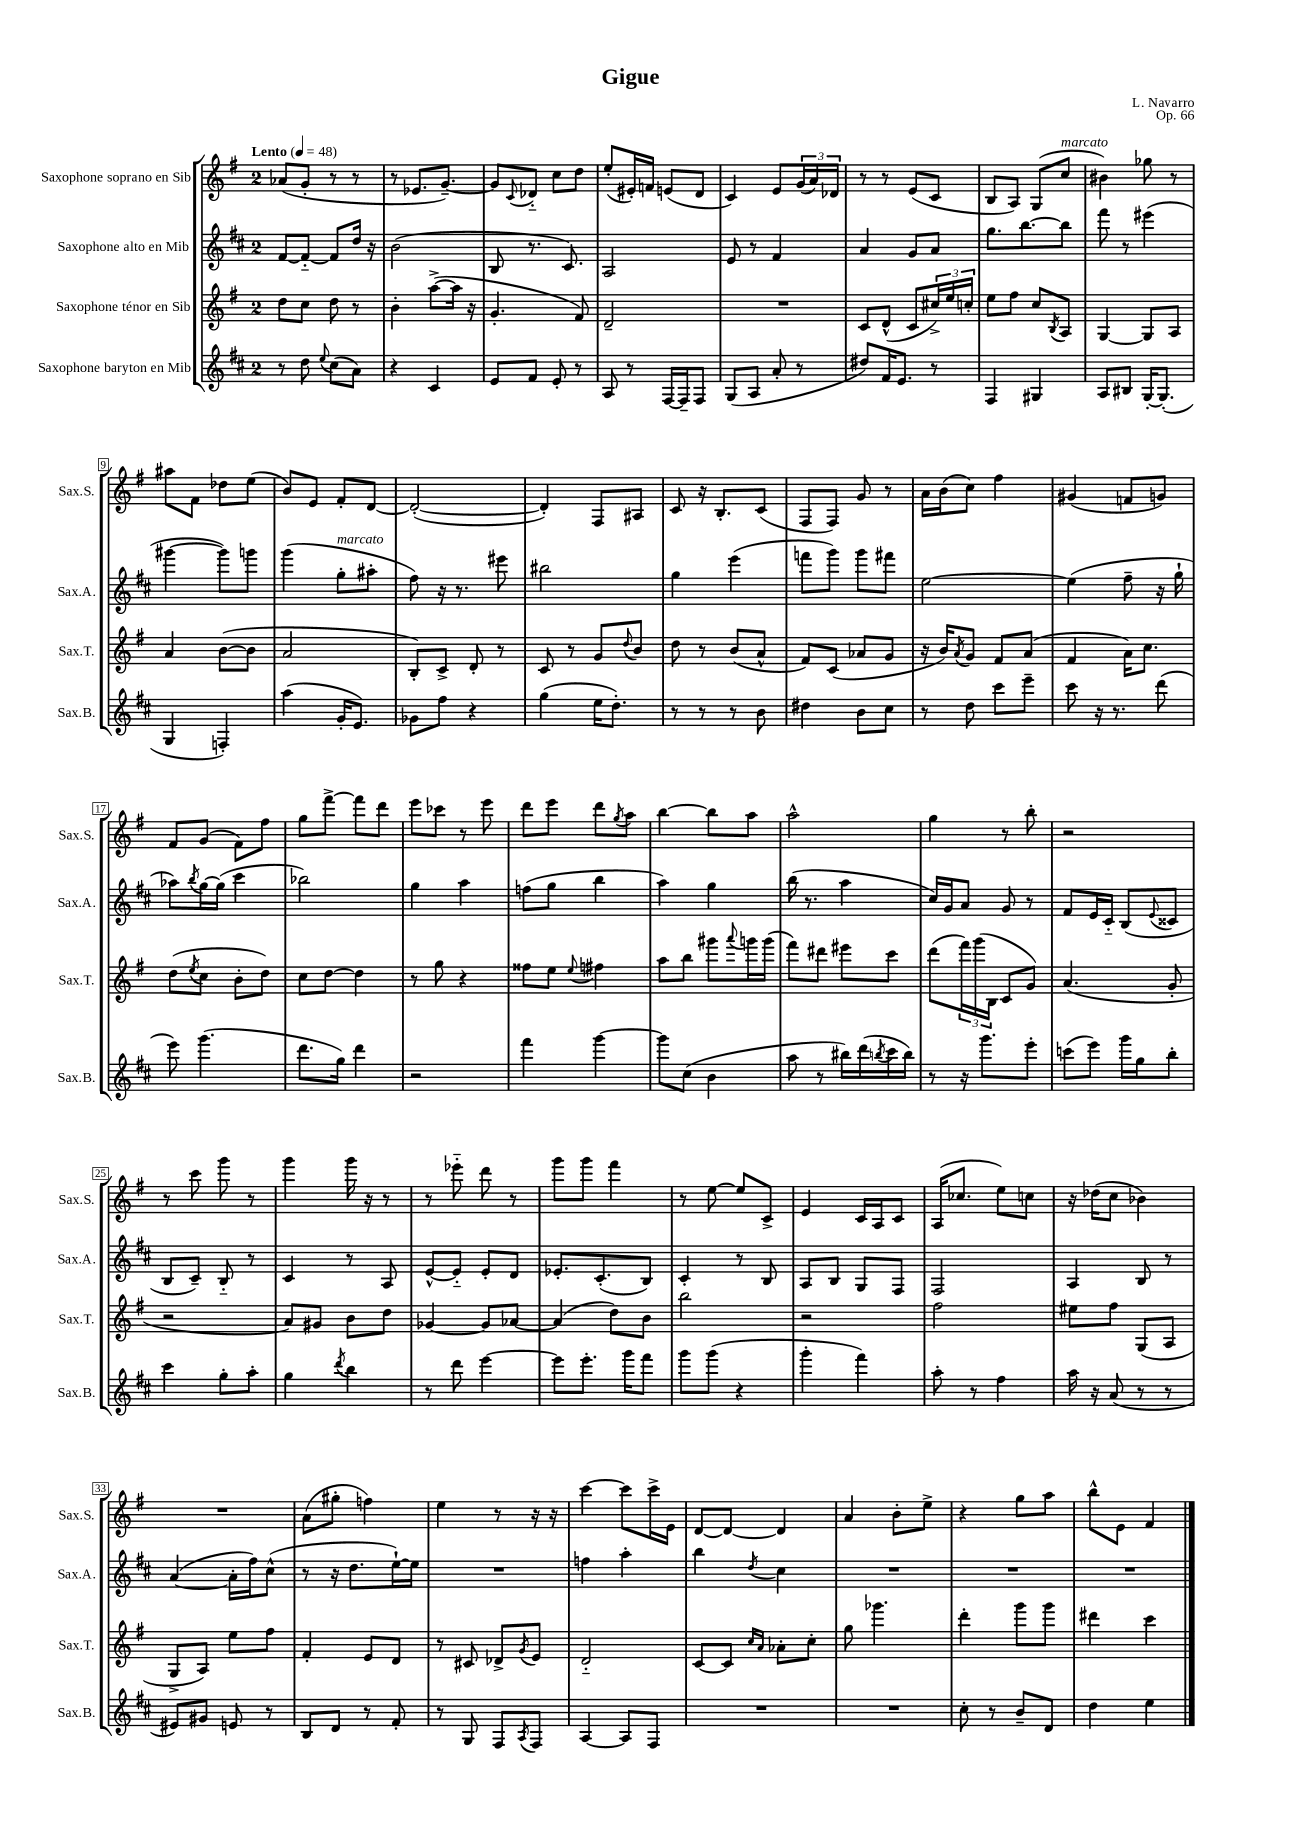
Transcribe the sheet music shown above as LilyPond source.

\header { title = "Gigue" composer = "L. Navarro" opus = "Op. 66" }
<<
\new StaffGroup <<
\new Staff = "s0" \with { instrumentName = "Saxophone soprano en Sib" shortInstrumentName = "Sax.S." } {
    \clef treble \key g \major \once \override Staff.TimeSignature.style = #'single-digit \time 2/4 \tempo "Lento" 4 = 48
    aes'8( g'8-. r8 r8 |
    r8 ees'8. g'8.~--) |
    g'8 \appoggiatura { c'8 } des'8-_ c''8 d''8 |
    e''8-.( eis'16-.) f'16 e'8( d'8 |
    c'4) e'8 \tuplet 3/2 { g'16( a'16) des'16 } |
    r8 r8 e'8( c'8 |
    b8 a8) g8( c''8^\markup { \italic "marcato" } |
    bis'4) ges''8 r8 |
    ais''8 fis'8 des''8 e''8( |
    b'8) e'8 fis'8-. d'8~ |
    d'2~-.( |
    d'4-.) fis8 ais8 |
    c'8 r16 b8.-. c'8( |
    fis8 fis8) g'8 r8 |
    a'16 b'16( c''8) fis''4 |
    gis'4( f'8 g'8) |
    fis'8 g'8( fis'8) fis''8 |
    g''8 fis'''8~-> fis'''8 d'''8 |
    e'''8 ces'''8 r8 e'''8 |
    d'''8 e'''8 d'''8 \acciaccatura { g''8 } a''8 |
    b''4~ b''8 a''8 |
    a''2-^ |
    g''4 r8 b''8-. |
    r2 |
    r8 c'''8 g'''8 r8 |
    g'''4 g'''16 r16 r8 |
    r8 ees'''8-_ d'''8 r8 |
    g'''8 g'''8 fis'''4 |
    r8 e''8~ e''8 c'8-> |
    e'4 c'16 a16 c'8 |
    a16( ces''8. e''8) c''8 |
    r16 des''16( c''8 bes'4) |
    R2 |
    a'8( gis''8-. f''4) |
    e''4 r8 r16 r16 |
    c'''4~ c'''8 c'''16-> e'16 |
    d'8~ d'8~ d'4 |
    a'4 b'8-. e''8-> |
    r4 g''8 a''8 |
    b''8-^ e'8 fis'4 \bar "|." |
}
\new Staff = "s1" \with { instrumentName = "Saxophone alto en Mib" shortInstrumentName = "Sax.A." } {
    \clef treble \key d \major \once \override Staff.TimeSignature.style = #'single-digit \time 2/4
    fis'8~ fis'8~-_ fis'8 d''16 r16 |
    b'2( |
    b8 r8. cis'8.) |
    a2 |
    e'8 r8 fis'4 |
    a'4 g'8 a'8 |
    g''8. b''8.~ b''8 |
    fis'''8 r8 eis'''4( |
    gis'''4~ gis'''8) g'''8 |
    g'''4( g''8-.^\markup { \italic "marcato" } ais''8-. |
    fis''8) r16 r8. eis'''8 |
    bis''2 |
    g''4 e'''4( |
    f'''8 g'''8) g'''8 fis'''8 |
    e''2~ |
    e''4( fis''8-- r16 g''16-! |
    aes''8) \acciaccatura { b''8 } g''16~ g''16( cis'''4 |
    bes''2) |
    g''4 a''4 |
    f''8( g''8 b''4 |
    a''4) g''4 |
    b''16( r8. a''4 |
    cis''16) g'16 a'8 g'8 r8 |
    fis'8 e'16 cis'16-_ b8( \appoggiatura { e'8 } cisis'8 |
    b8 cis'8--) b8-_ r8 |
    cis'4 r8 a8 |
    e'8~-^ e'8-_ e'8-. d'8 |
    ees'8.-. cis'8.-.( b8) |
    cis'4-. r8 b8 |
    a8 b8 g8 fis8 |
    fis2 |
    a4 b8 r8 |
    a'4~( a'16-. fis''16) cis''8-^( |
    r8 r16 d''8. e''16~-!) e''16 |
    R2 |
    f''4 a''4-. |
    b''4 \acciaccatura { d''8 } cis''4 |
    R2 |
    R2 |
    R2 \bar "|." |
}
\new Staff = "s2" \with { instrumentName = "Saxophone ténor en Sib" shortInstrumentName = "Sax.T." } {
    \clef treble \key g \major \once \override Staff.TimeSignature.style = #'single-digit \time 2/4
    d''8 c''8 d''8 r8 |
    b'4-. a''8~->( a''16 r16 |
    g'4.-. fis'8) |
    d'2-- |
    R2 |
    c'8 d'8-^( c'8 \tuplet 3/2 { cis''16->) e''16 c''16-. } |
    e''8 fis''8 c''8 \acciaccatura { b8 } a8 |
    g4~ g8 a8 |
    a'4 b'8~( b'8 |
    a'2 |
    b8-.) c'8-> d'8-. r8 |
    c'8 r8 g'8 \appoggiatura { d''8 } b'8 |
    d''8 r8 b'8( a'8-^ |
    fis'8) c'8( aes'8 g'8 |
    r16 b'16) \acciaccatura { a'8 } g'8 fis'8 a'8( |
    fis'4 a'16) c''8. |
    d''8( \acciaccatura { e''8 } c''8 b'8-. d''8) |
    c''8 d''8~ d''4 |
    r8 g''8 r4 |
    fisis''8 e''8 \appoggiatura { e''8 } fis''4 |
    a''8 b''8 gis'''8 \appoggiatura { a'''8 } g'''16 g'''16( |
    fis'''8) dis'''8 eis'''8 c'''8 |
    d'''8( \tuplet 3/2 { fis'''16) g'''16( b16 } c'8 g'8) |
    a'4.( g'8-. |
    r2 |
    a'8) gis'8 b'8 d''8 |
    ges'4~ ges'8 aes'8~ |
    aes'4( d''8) b'8 |
    b''2 |
    r2 |
    fis''2 |
    eis''8 fis''8 g8( a8 |
    g8-> a8) e''8 fis''8 |
    fis'4-. e'8 d'8 |
    r8 cis'8 des'8-> \acciaccatura { g'8 } e'8 |
    d'2-_ |
    c'8~ c'8 \grace { c''16 a'16 } aes'8-. c''8-. |
    g''8 ges'''4. |
    d'''4-. g'''8 g'''8 |
    dis'''4 c'''4 \bar "|." |
}
\new Staff = "s3" \with { instrumentName = "Saxophone baryton en Mib" shortInstrumentName = "Sax.B." } {
    \clef treble \key d \major \once \override Staff.TimeSignature.style = #'single-digit \time 2/4
    r8 d''8 \appoggiatura { e''8 } cis''8( a'8) |
    r4 cis'4 |
    e'8 fis'8 e'8-. r8 |
    a8 r8 fis16~ fis16-- fis8 |
    g8( a8 a'8-. r8 |
    dis''8) fis'16 e'8. r8 |
    fis4 gis4 |
    a8 bis8 g16~-. g8.-.( |
    g4 f4-.) |
    a''4( g'16-. e'8.) |
    ges'8 fis''8 r4 |
    g''4( e''16 d''8.-.) |
    r8 r8 r8 b'8 |
    dis''4 b'8 cis''8 |
    r8 d''8 cis'''8 e'''8-- |
    cis'''8 r16 r8. d'''8( |
    e'''8) g'''4.( |
    d'''8. g''16) d'''4 |
    r2 |
    fis'''4 g'''4~ |
    g'''8 cis''8( b'4 |
    a''8 r8 bis''16) d'''16( \acciaccatura { b''8 } cis'''16 b''16) |
    r8 r16 g'''8. e'''8-. |
    c'''8( e'''8) g'''16 g''16 b''8-. |
    cis'''4 g''8-. a''8-. |
    g''4 \acciaccatura { d'''8 } b''4 |
    r8 d'''8 e'''4~ |
    e'''8 e'''8.-. g'''16 fis'''8 |
    g'''8 g'''8( r4 |
    g'''4-. fis'''4) |
    a''8-. r8 fis''4 |
    a''16 r16 a'8( r8 r8 |
    eis'8) gis'8 e'8 r8 |
    b8 d'8 r8 fis'8-. |
    r8 g8 fis8 \acciaccatura { a8 } fis8 |
    a4~ a8 fis8 |
    R2 |
    R2 |
    cis''8-. r8 b'8-- d'8 |
    d''4 e''4 \bar "|." |
}
>>
>>
\layout { \context { \Score \override BarNumber.stencil = #(make-stencil-boxer 0.1 0.3 ly:text-interface::print) } }
